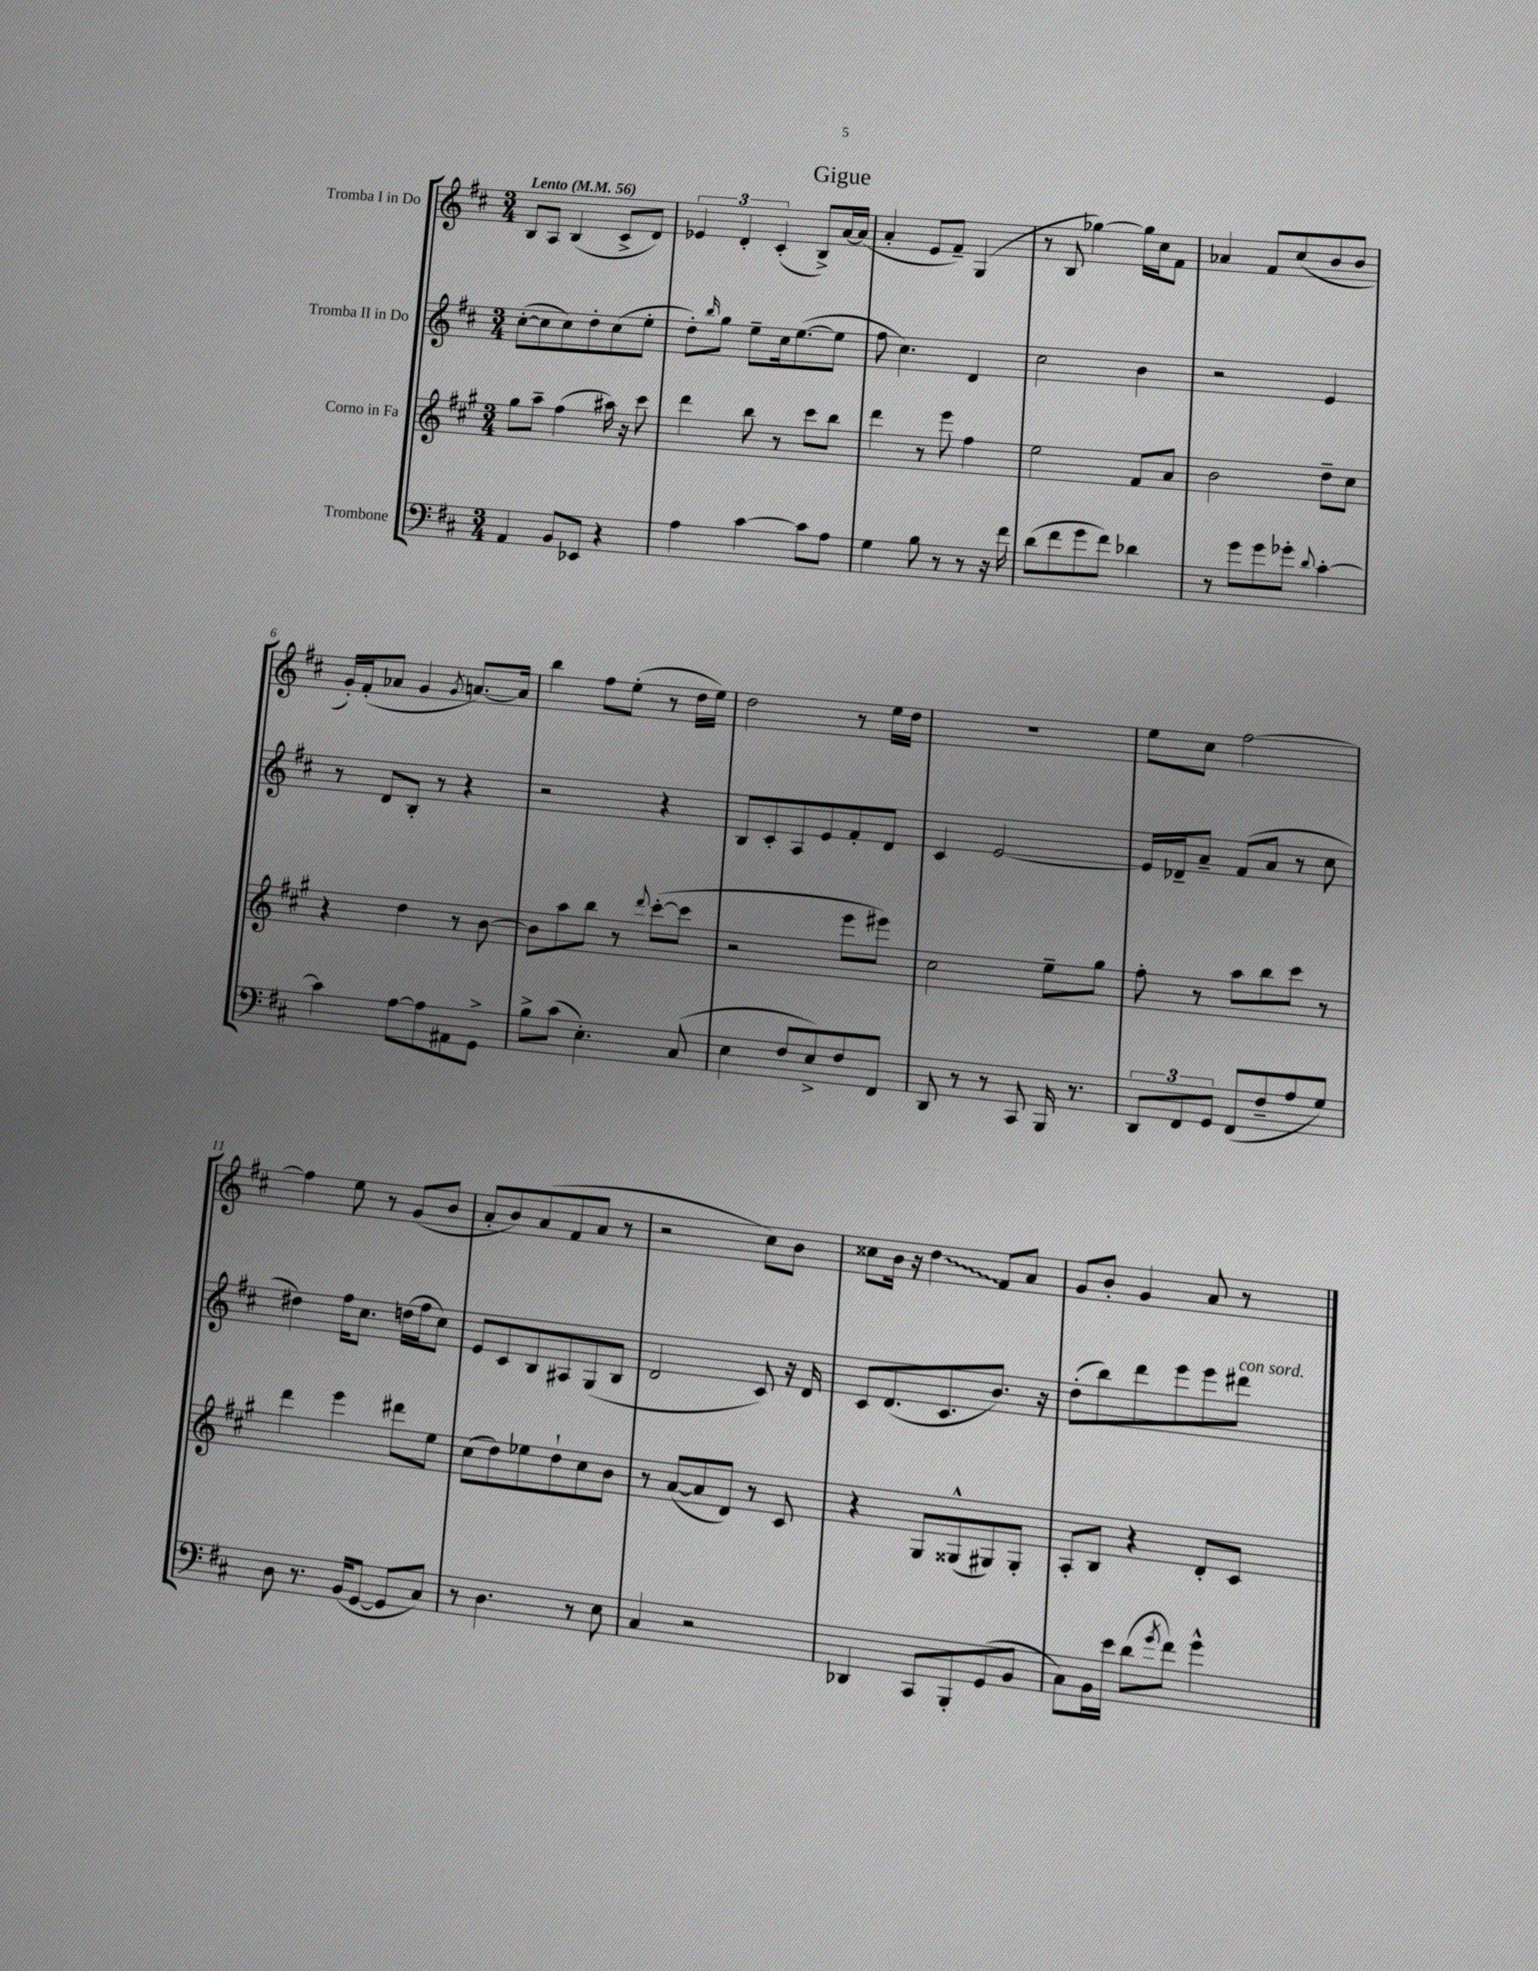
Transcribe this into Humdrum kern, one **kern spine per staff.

**kern	**kern	**kern	**kern
*staff4	*staff3	*staff2	*staff1
*clefF4	*clefG2	*clefG2	*clefG2
*k[f#c#]	*k[f#c#g#]	*k[f#c#]	*k[f#c#]
*M3/4	*M3/4	*M3/4	*M3/4
*MM56	*MM56	*MM56	*MM56
4AA	8gg#	([8cc#'	8B
.	8aa~	8cc#]	8A
8BB	(4ff#	8cc#)	(4B
8EE-	.	8dd'	.
4r	16aa#)	(8cc#	8c#^
.	16r	.	.
.	8ccc#	8ee'	8d)
=	=	=	=
4A	4ddd	8dd')	6e-
.	.	16qqbb	.
.	.	8gg	.
.	.	.	6d'
[4c#	8bb	8ee~	.
.	.	.	(6c#'
.	8r	16cc#	.
.	.	([8.ee	.
8c#]	8ccc#	.	8B^)
8A	8bb	8ee]	[16a
.	.	.	(16a]
=	=	=	=
4G	4ddd	8ff#	4a'
.	.	4.cc#)	.
8B	8r	.	8e
8r	8eee	.	8f#~)
8r	4ff#	4d	(4G
16r	.	.	.
16f#	.	.	.
=	=	=	=
(8d	2ee	2cc#	8r
8f#	.	.	8B
8g	.	.	[4gg-)
8f#)	.	.	.
4d-	8f#	4b	16gg-]
.	.	.	16cc#
.	8a	.	8f#
=	=	=	=
8r	2b	2r	4a-
8g	.	.	.
8g	.	.	8f#
8g-'	.	.	(8cc#
8qqd	.	.	.
[4c#'	8dd~	4e	8b
.	8cc#	.	8b
=	=	=	=
4c#]	4r	8r	16g')
.	.	.	(16f#'
.	.	8d	8a-
[8A	4dd	8B'	4g
8A]	.	8r	.
.	.	.	8qg
8AA#	8r	4r	[8.a)
8GG^	[8b	.	.
.	.	.	16a]
=	=	=	=
8B^	8b]	2r	4bb
(8c#	8aa	.	.
4.E')	8bb	.	8ff#
.	8r	.	(8ee'
.	8qqddd	.	.
.	([8ccc#'	4r	8r
(8C#	8ccc#]	.	16dd
.	.	.	16ee)
=	=	=	=
4E	2r	8B	2dd
.	.	8c#'	.
8F#	.	8A	.
8E^)	.	8e	.
8F#	8eee	8f#'	8r
8FF#	8eee#)	8d	16ee
.	.	.	16dd
=	=	=	=
8DD	2cc#	4c#	2.r
8r	.	.	.
8r	.	[2e	.
8CC#	.	.	.
16BBB	8ee~	.	.
8.r	.	.	.
.	8gg#	.	.
=	=	=	=
12DD	8ff#'	16e]	8ee
.	.	16d-~	.
12FF#	.	.	.
.	8r	8a~	8cc#
12GG	.	.	.
(8FF#	8aa	(8f#	[2ff#
8F#~	8bb	8a	.
8A	8ccc#	8r	.
8G)	8r	8cc#	.
=	=	=	=
8D	4ddd	4dd#)	4ff#]
8.r	.	.	.
.	4eee	16ff#	8ee
(16BB	.	8.cc#	.
[8GG	.	.	8r
8GG]	8ddd#	(16dd	(8g
.	.	16ff#	.
8C#)	8ee	8cc#)	8b
=	=	=	=
8r	(8cc#	8e	8a'
4.D	8dd)	8c#	8b)
.	8ee-	8B	(8a
.	8dd`	8A#	8f#
8r	8cc#	(8G	8a
8E	8b	8B	8r
=	=	=	=
4C#	8r	2d	2r
.	([8a	.	.
2r	8a]	.	.
.	8d)	.	.
.	8r	8c#)	8cc#)
.	8c#	16r	8b
.	.	16d	.
=	=	=	=
4DD-	4r	8c#	8cc##
.	.	(8.d	16b
.	.	.	16r
8CC#	8G#	.	4dd
.	.	8.c#	.
8BBB'	(8G##^^	.	.
(8GG	8G#)	8.b)	8f#
8BB	8G#'	.	8a
.	.	16r	.
=	=	=	=
8C#)	8A'	(8dd'	8g
16BB	8B	8bb)	8b'
16e	.	.	.
(8d	4r	8ddd	4g
8qg	.	.	.
8f#)	.	8eee	.
4g^^	8d'	8eee	8a
.	8c#	8ddd#	8r
==	==	==	==
*-	*-	*-	*-
